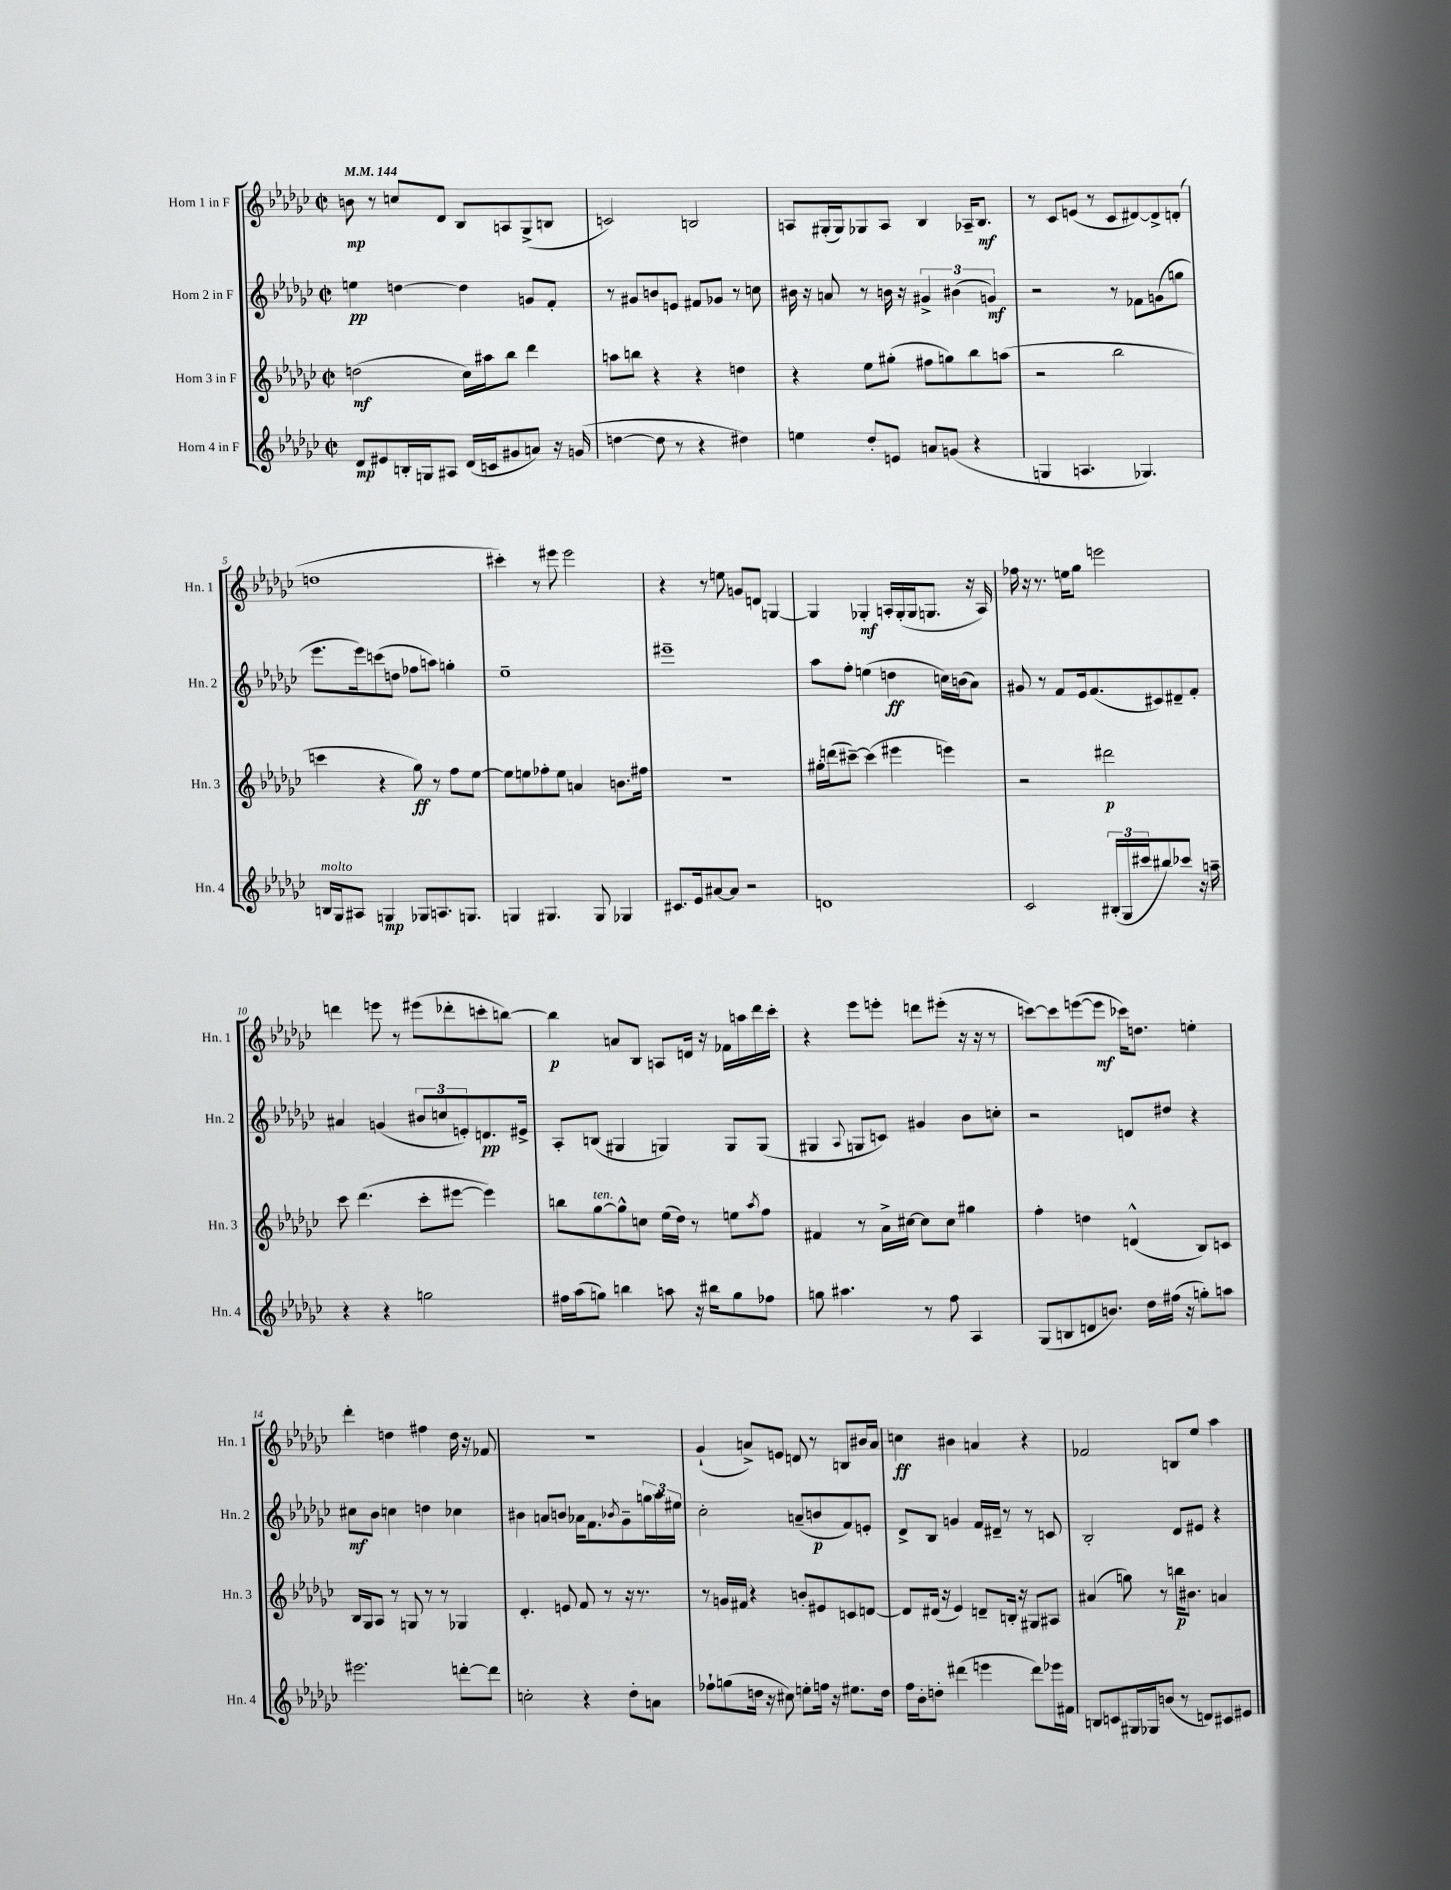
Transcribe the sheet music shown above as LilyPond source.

<<
\new StaffGroup <<
\new Staff = "s0" \with { instrumentName = "Horn 1 in F" shortInstrumentName = "Hn. 1" } {
    \clef treble \key ges \major \defaultTimeSignature \time 2/2 \tempo 4 = 144
    b'8\mp r8 c''8 des'8 bes8 a8 ges8->( b8 |
    c'2) b2 |
    a8 gis16-.( gis16) ges8 a8 bes4 aes16-- bes8.\mf |
    r8 ces'8 e'8( r8 ces'8 dis'8~) dis'8-> d'8-.( |
    d''1 |
    cis'''4-.) r8 eis'''8 eis'''2 |
    r4 r8 e''8 g'8 d'8 g4~ |
    g4 ges4-.\mf a16-. ges16-.( ges16 g8. r16 a16) |
    fes''16 r16 r8. e''16 ges''8 e'''2 |
    d'''4 e'''8 r8 eis'''8( des'''8-. c'''8-. b''8~) |
    b''4\p a'8 bes8 a8 d'16 r16 fes'16 a''16 des'''16 ces'''16-. |
    r4 ees'''8 e'''8-. d'''8 eis'''8-.( r16 r16 r8 |
    c'''8~) c'''8 e'''8~( e'''8\mf ces'''16) d''8. e''4-. |
    des'''4-. d''4 fis''4 d''16 r16 fes'8 |
    r1 |
    ges'4-!( a'8->) e'8 d'8 r8 b8 bis'16 a'16 |
    c''4\ff bis'4 a'4 r4 |
    fes'2 b8 ees''8 aes''4 \bar "|." |
}
\new Staff = "s1" \with { instrumentName = "Horn 2 in F" shortInstrumentName = "Hn. 2" } {
    \clef treble \key ges \major \defaultTimeSignature \time 2/2
    e''4\pp d''4~ d''4 g'8 f'8-. |
    r8 gis'8 b'8 e'8 fis'8 ges'8 r8 c''8 |
    bis'16 r16 a'8 r8 b'16 r16 \tuplet 3/2 { gis'4-> bis'4( g'4\mf) } |
    r2 r8 fes'8 g'8( g''8 |
    ees'''8. ees'''16) c'''8( d''8 fes''8 a''8) g''4-. |
    ees''1-- |
    eis'''1-- |
    aes''8 f''8-. e''4( d''4\ff c''16) b'16( aes'8) |
    gis'8 r8 f'8 ees'16 f'8.( cis'8) dis'8-- f'8-. |
    ais'4 g'4( \tuplet 3/2 { bis'8 c''8 e'8-.) } d'8.\pp eis'16-> |
    aes8-. b8( gis4 g4) g8 g8( |
    gis4 \appoggiatura { aes8 } g8 c'8) gis'4 bes'8 c''8-. |
    r2 d'8 dis''8 r4 |
    cis''8\mf bes'8 c''4 d''4 ces''4 |
    bis'4 a'8 b'8 aes'16 f'8. \acciaccatura { bes'8 } ges'8-- \tuplet 3/2 { g''16 aes''16 eis''16 } |
    ces''2-. a'8--( b'8\p f'8) e'8-. |
    des'8-> bes8 g'4 f'16 dis'16-- r8 r8 c'8 |
    bes2-. des'8 eis'8 r4 \bar "|." |
}
\new Staff = "s2" \with { instrumentName = "Horn 3 in F" shortInstrumentName = "Hn. 3" } {
    \clef treble \key ges \major \defaultTimeSignature \time 2/2
    d''2\mf( ces''16) ais''16 bes''8 des'''4 |
    a''8 b''8 r4 r4 d''4 |
    r4 ees''8 gis''8-.( fis''8 g''8) bes''8 a''8( |
    r2 bes''2 |
    c'''4 r4 ges''8\ff) r8 f''8 ees''8~ |
    ees''8 e''8 fes''8-. e''8 a'4 b'8. fis''16 |
    r1 |
    gis''16-. d'''16( cis'''8~--) cis'''4( eis'''4 e'''4) |
    r2 dis'''2\p |
    ces'''8 des'''4.( ces'''8-. eis'''8~ eis'''4) |
    b''8 ges''8~^\markup { \italic "ten." } ges''8-^ c''8 ees''16( des''16) r8 e''8 \acciaccatura { aes''8 } f''8 |
    fis'4 r8 aes'16-> cis''16~ cis''8 cis''8 gis''4 |
    f''4-. d''4 d'4-^( bes8) c'8 |
    bes16 ges16 aes8 r8 g8 r8 r8 ges4 |
    des'4.-. e'8 f'8 r8 r16 r8. |
    r8 g'16 fis'16 r4 b'8-. eis'8 c'8 d'8~ |
    d'8 dis'16( r16 ees'4) d'8-- b16-. r16 gis8 ais8 |
    ais'4( g''8) r8 b''16\p bis'8. a'4 \bar "|." |
}
\new Staff = "s3" \with { instrumentName = "Horn 4 in F" shortInstrumentName = "Hn. 4" } {
    \clef treble \key ges \major \defaultTimeSignature \time 2/2
    des'8\mp eis'8 b16-. g16 ais8 des'16( c'16 gis'8 a'8) r16 g'16( |
    d''4~ d''8 r8 r4 dis''4) |
    e''4 des''8-. e'8 a'8 g'8( r4 |
    g4 a4. ges4.) |
    b16^\markup { \italic "molto" } ges16 ais8 g4\mp ges8 a8. g8. |
    g4 gis4. gis8 ges4 |
    cis'8. ees'16 ais'8~ ais'8 r2 |
    d'1 |
    ces'2 \tuplet 3/2 { bis16-.( ges16 cis'''16 } bis''8) ces'''8 r16 a''16-- |
    r4 r4 g''2 |
    fis''16 aes''16( g''8) b''4 a''8 r16 bis''16 g''8 fes''8 |
    g''8 ais''4. r8 f''8 aes4 |
    ges8( b8 d'8 b'8.) des''16 fis''16( r16 g''8-.) a''8 |
    eis'''2. d'''8~-. d'''8 |
    c''2-. r4 des''8-. a'8 |
    fes''8-! g''8( d''16 r16 cis''8) e''8-. f''16 r16 eis''8. d''16 |
    f''16 bes'16-. d''8-. dis'''4( e'''4 dis'''8) ees'''16 fis'16 |
    b8 c'8 gis16 ges16 b'8( r8 d'8) cis'8 eis'8 \bar "|." |
}
>>
>>
